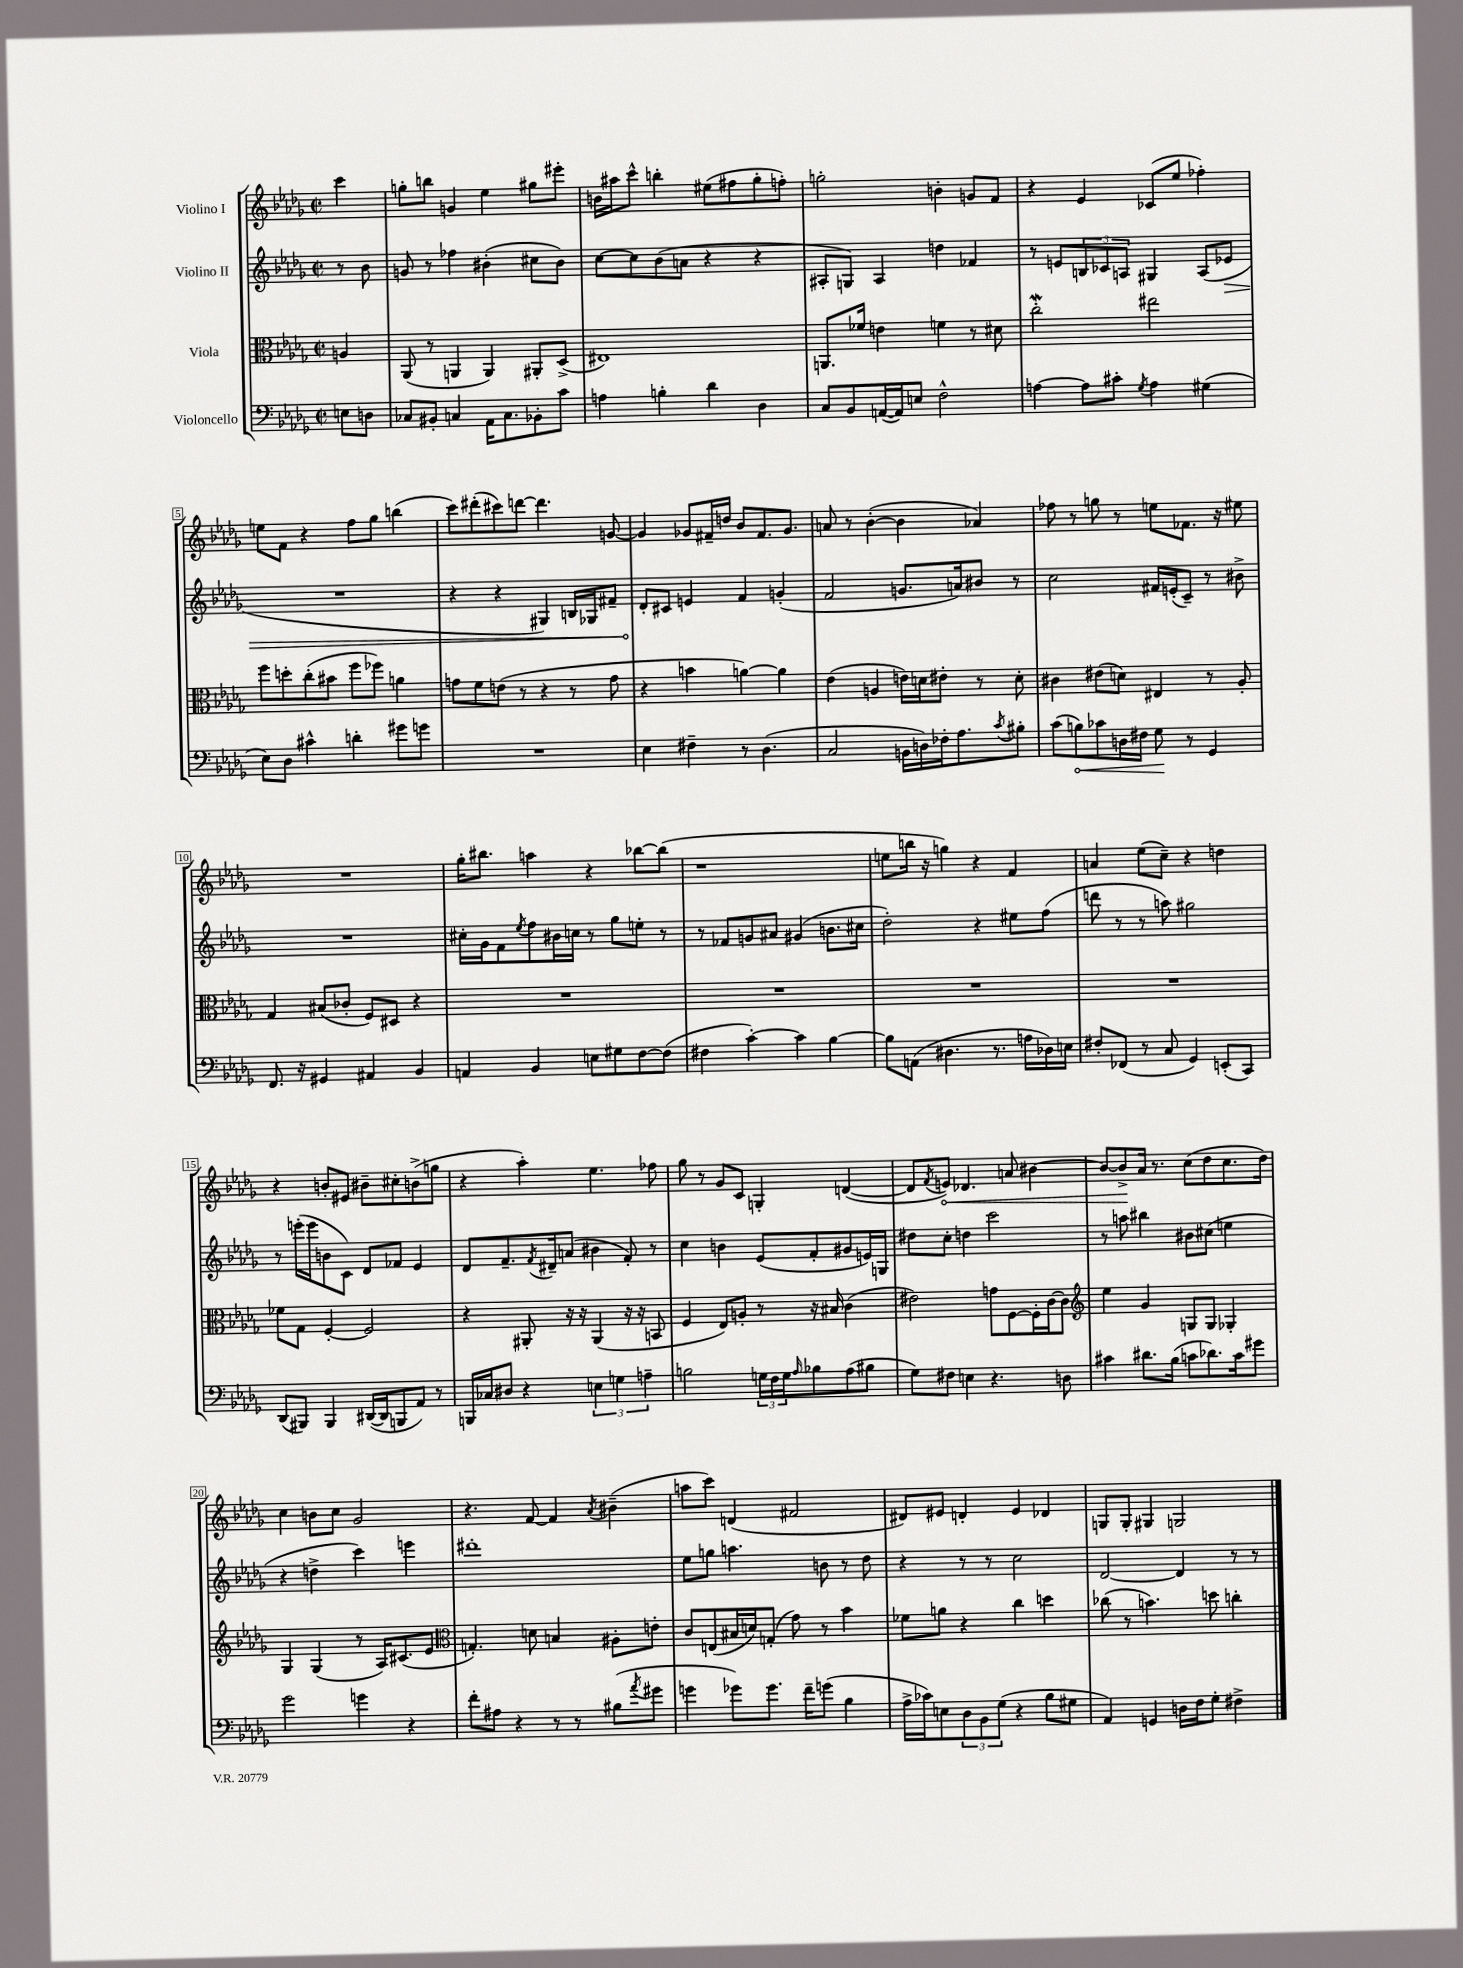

**kern	**kern	**kern	**kern
*staff4	*staff3	*staff2	*staff1
*clefF4	*clefC3	*clefG2	*clefG2
*k[b-e-a-d-g-]	*k[b-e-a-d-g-]	*k[b-e-a-d-g-]	*k[b-e-a-d-g-]
*M2/2	*M2/2	*M2/2	*M2/2
*met(c|)	*met(c|)	*met(c|)	*met(c|)
8E	4A	8r	4ccc
8D	.	8b-	.
=	=	=	=
8C-	(8AA-	8g	8gg'
8BB#'	8r	8r	8bb
4C	4AA	4ff-	4g
16AA-	4AA)	(4b#'	4ee-
8.C	.	.	.
8BB-'	8AA#'	8cc#	8gg#
8c	(8D-^	8b#)	8eee#'
=	=	=	=
4A	1E#)	[8cc	16b
.	.	.	16aa#
.	.	8cc]	8ccc^^
4B'	.	(8b-	4bb'
.	.	8a	.
4d-	.	4r	(8ee#
.	.	.	8ff#
4D-	.	4r	8gg-'
.	.	.	8ff')
=	=	=	=
8C	8.AA	8A#'	2gg'
8BB-	.	8G)	.
.	16f-	.	.
([16AA	4e	4A#	.
16AA])	.	.	.
8E	.	.	.
2F^^	4f	4dd	4b'
.	8r	4f-	8g
.	8d#	.	8f
=	=	=	=
[4A	2cc'	8r	4r
.	.	8e	.
8A]	.	12B	4e-
.	.	12c-	.
8c#'	.	.	.
.	.	12A	.
8qG-	.	.	.
4A	2ee#	4G#	(8c-
.	.	.	8ee-
(4G#	.	(8A	4ff-')
.	.	8e-	.
=	=	=	=
8E-)	8ff	1r	8ee
8D-	8dd'	.	8f
4c#^^	(8cc'	.	4r
.	8b#	.	.
4d'	8ff	.	8ff
.	8ff-)	.	8gg-
8g#	4a	.	(4bb
8g	.	.	.
=	=	=	=
1r	8g	4r	8ccc)
.	8f	.	(8ddd#'
.	(8e	4r	8ccc#)
.	8r	.	[8ddd
.	4r	4G#)	4.ddd]
.	8r	16B	.
.	.	16G-	.
.	8g	8f#~	[8g
=	=	=	=
4E-	4r	8d-'	4g]
.	.	8c#	.
4F#~	4b	4e	8g-
.	.	.	16f#~
.	.	.	16dd
8r	[4a)	4f	8b-
(4.D-	.	.	8.f#
.	4a]	(4g'	.
.	.	.	8.g-
=	=	=	=
2C	(4e-	2f	8a
.	.	.	8r
.	4A	.	([4b-'
16BB	16e)	8.g	4b-]
16D)	16d	.	.
16F-'	8e#'	.	.
8.A-	.	16a)	.
.	8r	8b#	4a-)
8qc	.	.	.
8B#'	8d'	8r	.
=	=	=	=
(8c	4c#	2cc	8ff-
8B)	.	.	8r
8c-	(8e#	.	8gg
16D	8d)	.	8r
16F#	.	.	.
8G-	4E#	16f#	8ee
.	.	(16e'	.
8r	.	8c~)	8.f-
4GG-	8r	8r	.
.	.	.	16r
.	8A-'	8b#^	8ee#
=	=	=	=
8.FF	4G-	1r	1r
16r	.	.	.
4GG#	(8B#	.	.
.	8c-'	.	.
4AA#	8F)	.	.
.	8D#	.	.
4BB-	4r	.	.
=	=	=	=
4AA	1r	16cc#'	16gg-'
.	.	16g-	8.bb#
.	.	8f	.
.	.	8qee-	.
4BB-	.	8ff	4aa
.	.	16b#	.
.	.	16cc	.
8E	.	8r	4r
8G#	.	8gg-	.
[8F	.	8ee'	[8bb-
(8F]	.	8r	(8bb-]
=	=	=	=
4F#	1r	8r	1r
.	.	8f-	.
[4c')	.	8g	.
.	.	8a#	.
4c]	.	(4g#	.
[4B-	.	8.b	.
.	.	16cc#	.
=	=	=	=
8B-]	1r	2dd-')	8ee
(8AA	.	.	16bb
.	.	.	16r
4.D#	.	.	4gg)
.	.	4r	4r
8.r	.	.	.
.	.	8ee#	4f
16A	.	.	.
16D-)	.	(8ff	.
16E	.	.	.
=	=	=	=
8F#'	1r	8ddd	4a
(8FF-	.	8r	.
8r	.	8r	(8ee-
8C	.	8aa)	8cc~)
4GG-)	.	2gg#	4r
(8EE'	.	.	4dd
8CC)	.	.	.
=	=	=	=
(8DD-	8f-	8r	4r
8BBB#)	8G-	(16eee'	.
.	.	16eee	.
4BBB#	[4F'	8b	8b'
.	.	8c)	8e#
([16DD#	2F]	8d-	8b#~
16DD#]	.	.	.
8BBB	.	8f-	8cc#'
8AA-)	.	4e-	(8b^
8r	.	.	8gg
=	=	=	=
16BBB	4r	8d-	4r
16C-	.	.	.
8D#	.	8.f~	.
4r	8AA#'	.	4aa-')
.	.	8qf	.
.	.	16d#~	.
.	16r	(8a	.
.	16r	.	.
6E	(4AA#	4b#	4.ee-
6G	.	.	.
.	16r	8f')	.
.	16r	.	.
6A~	.	.	.
.	8BB	8r	8ff-
=	=	=	=
2B	4F	4cc	8gg-
.	.	.	8r
.	8E-)	4b	8g-
.	8A'	.	8c
24G	8r	(8e-	4G'
24F	.	.	.
24G	.	.	.
16qqA-	.	.	.
8B-	16r	8f'	.
.	16B#	.	.
(8A-	(4c	8g#	([4d
8B#	.	16e)	.
.	.	16G	.
=	=	=	=
8G-)	2e#)	8dd#	8d]
.	.	.	8qf
8F#	.	8cc'	8e)
4E	.	4dd	4.d-
4.r	8g	2ccc	.
.	[8F	.	8a
.	16F']	.	[4b#
.	[16c	.	.
8D	8c]	.	.
=	=	=	=
*	*clefG2	*	*
4c#	4ee-	8r	8b#_
.	.	8aa	8b#^]
8.d#	4g-	4bb#	16a-
.	.	.	8.r
(16B-	.	.	.
8c	8G	8b#	(8cc
8.d-)	8G	(8cc#	8dd-
.	4G-'	4ee	8.cc
16c	.	.	.
8g#	.	.	.
.	.	.	16dd-)
=	=	=	=
2g-	4G-	4r	4cc
.	(4G-	4dd^	8b
.	.	.	8cc
4g	8r	4ccc)	2g-
.	16A-)	.	.
.	(8.c#	.	.
4r	.	4eee	.
.	8e-	.	.
=	=	=	=
*	*clefC3	*	*
8f'	4.G')	1ddd#'	4.r
8A#	.	.	.
4r	.	.	.
.	8d	.	[8f
8r	4B	.	4f]
8r	.	.	.
.	.	.	8qa-
(8B#	8A#'	.	(4b#~
8qa-	.	.	.
8g#	8e'	.	.
=	=	=	=
4g	8c	8ee-	8aa
.	(8E	8gg	8ccc)
8g-)	16B#	4.aa	(4d
.	16d)	.	.
8.g-	(8G'	.	.
.	8g-)	.	2f#
16f~	.	.	.
(8g	8r	8b	.
4B-	4b-	8r	.
.	.	8dd-	.
=	=	=	=
16A-^	8f-	4r	8d#)
16c-)	.	.	.
8E	8a	.	8e#
12D-	4r	8r	4d'
12BB-	.	.	.
.	.	8r	.
(12G-	.	.	.
4r	4cc	2cc	4e#
8B-	4dd	.	4d-
8G#	.	.	.
=	=	=	=
4AA-)	(8cc-	[2d-	8G
.	8r	.	8G'
4GG	4.b)	.	4G#
16D	.	4d-]	2G
16F	.	.	.
8G-'	8dd	.	.
4F#^	4cc'	8r	.
.	.	8r	.
==	==	==	==
*-	*-	*-	*-
